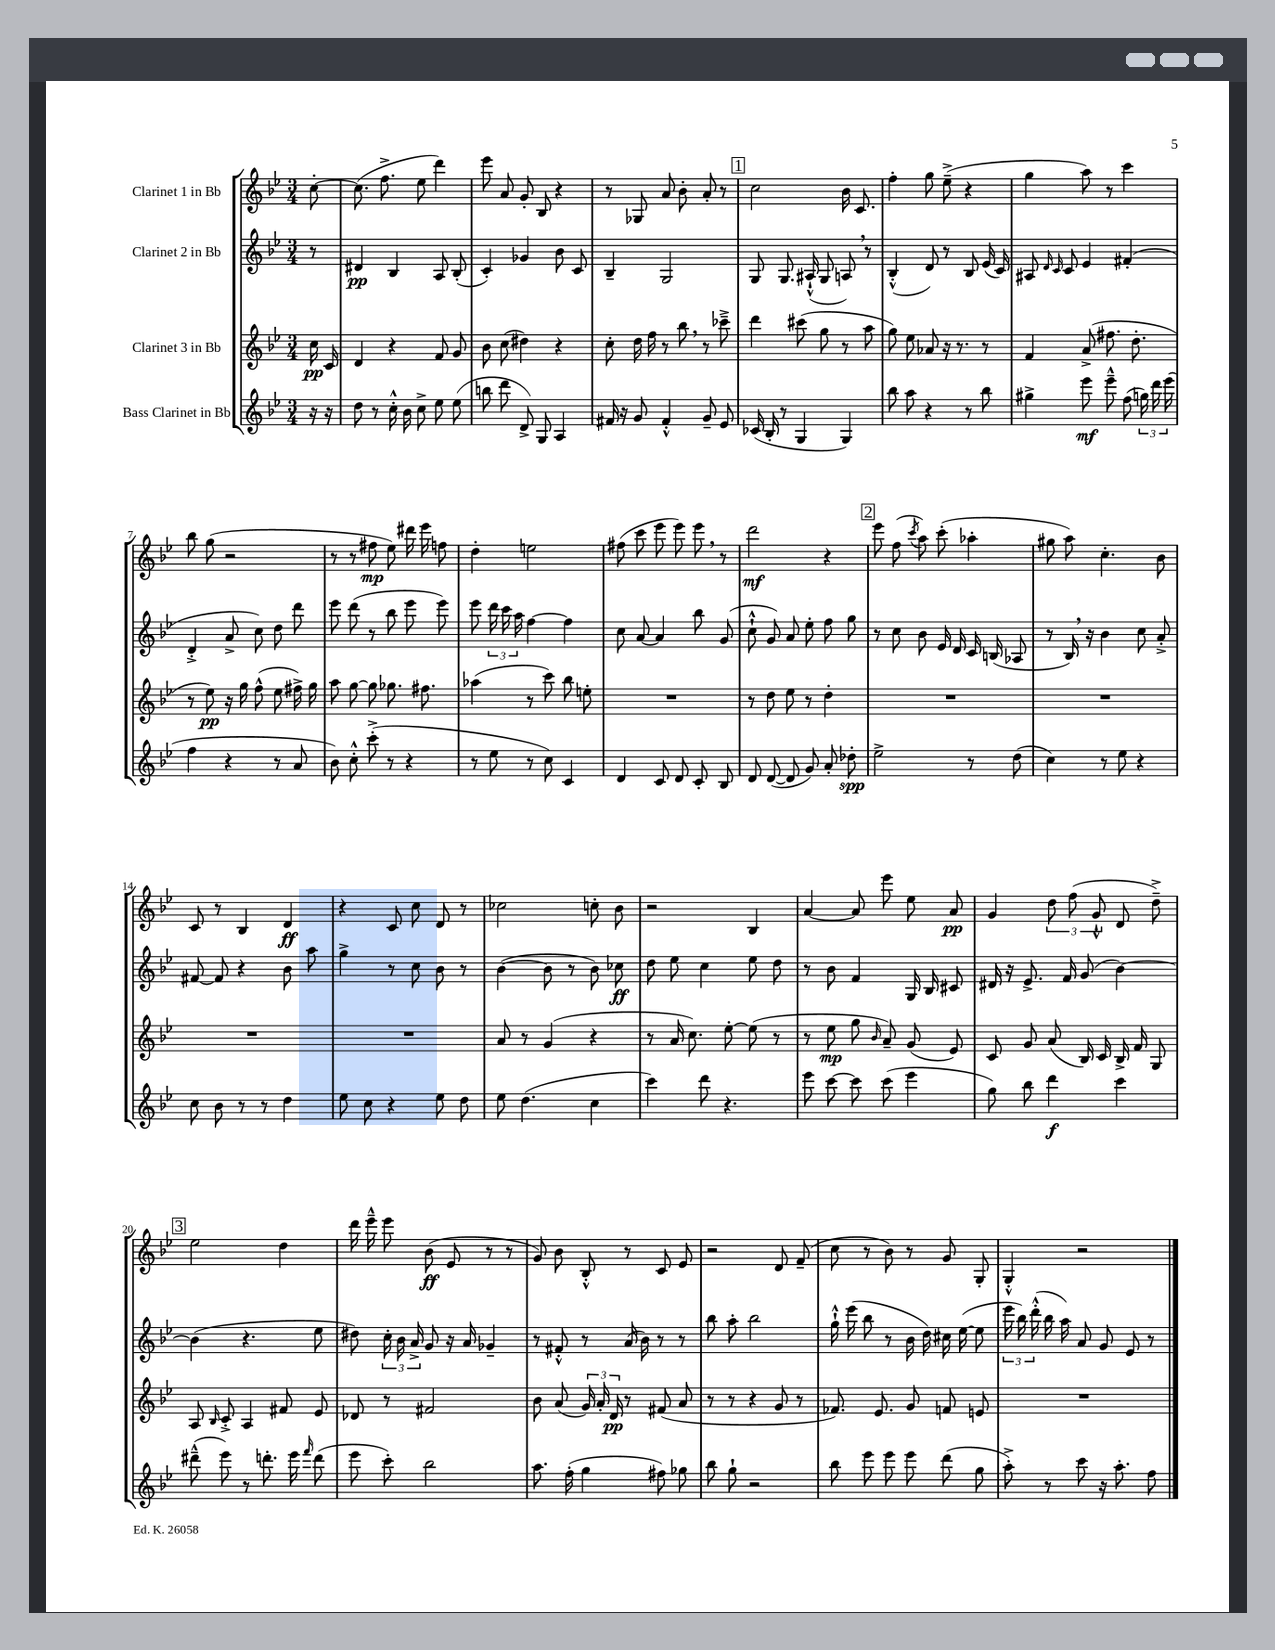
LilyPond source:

<<
\new StaffGroup <<
\new Staff = "s0" \with { instrumentName = "Clarinet 1 in Bb" } {
    \clef treble \key bes \major \numericTimeSignature \time 3/4 \partial 8
    \autoBeamOff c''8~-. |
    c''8.( f''8.-> ees''8 d'''4) |
    ees'''8 a'8 g'8-. bes8 r4 |
    r8 ges8 a'8 bes'8-. a'8-. r8 |
    \mark \markup { \box "1" } c''2 bes'16 c'8. |
    f''4-. g''8 ees''8--->( r4 |
    g''4 a''8) r8 c'''4 |
    bes''8 g''8( r2 |
    r8 r8 fis''8\mp ees''8) dis'''16 ees'''16 f''8 |
    d''4-. e''2 |
    fis''8( c'''8 ees'''8 ees'''8) ees'''8 \breathe r8 |
    d'''2\mf r4 |
    \mark \markup { \box "2" } ees'''8 f''8( \acciaccatura { c'''8 } a''8) c'''8-.( aes''4-. |
    gis''8 a''8) c''4.-. bes'8 |
    c'8 r8 bes4 d'4\ff |
    r4 c'8 c''8 d'8 r8 |
    ces''2 c''8-. bes'8 |
    r2 bes4 |
    a'4~ a'8 ees'''8 ees''8 a'8\pp |
    g'4 \tuplet 3/2 { d''8 f''8( g'8-!-^ } d'8 d''8--->) |
    \mark \markup { \box "3" } ees''2 d''4 |
    d'''16 ees'''16---^ ees'''8 bes'8\ff( ees'8 r8 r8 |
    g'8) bes'8 bes8-.-^ r8 c'8 ees'8 |
    r2 d'8 f'8--( |
    c''8 r8 bes'8) r8 g'8 g8-. |
    g4-.-^ r2 \bar "|." |
}
\new Staff = "s1" \with { instrumentName = "Clarinet 2 in Bb" } {
    \clef treble \key bes \major \numericTimeSignature \time 3/4 \partial 8
    \autoBeamOff r8 |
    dis'4\pp bes4 a8 bes8-.( |
    c'4-.) ges'4 bes'8 c'8 |
    bes4-- g2 |
    \mark \markup { \box "1" } g8 g8. ais16-!-^( g8 a8) \breathe r8 |
    bes4-.-^( d'8) r8 bes8 ees'16( c'16) |
    ais8 \grace { d'16 c'16 } c'8 ees'4 fis'4-.( |
    d'4-.-> a'8-> c''8) d''8 d'''8 |
    ees'''8 d'''8( r8 bes''8 ees'''8 ees'''8) |
    ees'''8 \tuplet 3/2 { d'''16 c'''16 a''16 } f''4~ f''4 |
    c''8 a'8~ a'4 bes''8 g'8( |
    c''8-!-^ g'8) a'8 ees''8-. f''8 g''8 |
    \mark \markup { \box "2" } r8 c''8 bes'8 ees'16 d'16 c'16 b16( aes8 |
    r8 bes16) \breathe r16 bes'4 c''8 a'8-.-> |
    fis'8~ fis'8 r4 bes'8 a''8 |
    g''4-> r8 c''8 bes'8 r8 |
    bes'4~( bes'8 r8 bes'8) ces''8\ff |
    d''8 ees''8 c''4 ees''8 d''8 |
    r8 bes'8 f'4 g16 bes16 cis'8 |
    dis'16 r16 ees'8.-> f'16 g'8( bes'4~) |
    \mark \markup { \box "3" } bes'4( r4. ees''8 |
    dis''8) \tuplet 3/2 { c''16-. bes'16 a'16-> } g'8 r16 a'16 ges'4-- |
    r8 fis'8-.-^ r8 a'16( bes'16) r8 r8 |
    bes''8 a''8-. bes''2 |
    g''16-!-^ ees'''16( bes''8 r8 bes'16 d''16) cis''16 ees''16~( ees''8 |
    \tuplet 3/2 { ees'''16 bes''16) d'''16-.-^( } bes''16 a''16) a'8 g'8 ees'8 r8 \bar "|." |
}
\new Staff = "s2" \with { instrumentName = "Clarinet 3 in Bb" } {
    \clef treble \key bes \major \numericTimeSignature \time 3/4 \partial 8
    \autoBeamOff c''16\pp c'16 |
    d'4 r4 f'8 g'8 |
    bes'8 c''8( dis''4) r4 |
    c''8-. d''16 f''16 r8 bes''8 \breathe r8 ces'''8---> |
    \mark \markup { \box "1" } d'''4 cis'''8( g''8 r8 a''8 |
    g''8) ees''8 aes'8 r16 r8. r8 |
    f'4 a'8->( fis''8. d''8.-. |
    r8 ees''8\pp) r16 g''16 f''8-^( ees''8 fis''16->) g''16 |
    a''8 g''8~ g''8 ges''8. fis''8. |
    aes''4( r8 c'''8) bes''8 e''8-. |
    R2. |
    r8 d''8 ees''8 r8 d''4-. |
    \mark \markup { \box "2" } R2. |
    R2. |
    R2. |
    R2. |
    a'8 r8 g'4( r4 |
    r8 a'16 c''8.) ees''8~-. ees''8( r8 |
    r8 ees''8\mp g''8 \grace { bes'16 } a'8--) g'8( ees'8) |
    c'8 g'8 a'8( bes16) c'16 bes16-> f'16 g8 |
    \mark \markup { \box "3" } a8 \grace { bes16 } c'8-.-> a4 fis'8 ees'8 |
    des'8 r8 fis'2 |
    bes'8 a'8( \tuplet 3/2 { g'16) a'16-. d'16\pp } r8 fis'8( a'8 |
    r8 r8 r4 g'8 r8 |
    fes'8.) ees'8. g'8 f'8 e'8 |
    R2. \bar "|." |
}
\new Staff = "s3" \with { instrumentName = "Bass Clarinet in Bb" } {
    \clef treble \key bes \major \numericTimeSignature \time 3/4 \partial 8
    \autoBeamOff r16 r16 |
    d''8 r8 c''16-.-^ bes'16 c''8-> ees''8 ees''8( |
    b''8 d'''8 d'8->) g8 a4 |
    fis'16 r16 g'8 fis'4-.-^ g'8-- ees'8 |
    \mark \markup { \box "1" } ces'16( bes16-. r8 g4 g4) |
    bes''8 a''8 r4 r8 bes''8 |
    gis''4-> ees'''8\mf ees'''8---^ f''8( \tuplet 3/2 { g''16) d'''16 ees'''16( } |
    f''4 r4 r8 a'8 |
    bes'8) c''8-.-^ c'''8-.->( r8 r4 |
    r8 ees''8 r8 c''8) c'4 |
    d'4 c'8 d'8 c'8-. bes8 |
    d'8 d'8~( d'8 g'8) a'8-. des''8-.\spp |
    \mark \markup { \box "2" } ees''2-> r8 d''8( |
    c''4) r8 ees''8 r4 |
    c''8 bes'8 r8 r8 d''4 |
    ees''8 c''8 r4 ees''8 d''8 |
    ees''8 d''4.( c''4 |
    c'''4) d'''8 r4. |
    ees'''8 c'''8~ c'''8 c'''8( ees'''4 |
    g''8) bes''8 d'''4\f c'''4 |
    \mark \markup { \box "3" } dis'''8---^( ees'''8) r8 d'''8.-. ees'''16 \grace { f'''16 } d'''8( |
    ees'''8 c'''8-.) bes''2 |
    a''8. f''16-.( g''4 fis''8) ges''8 |
    bes''8 g''8-! r2 |
    bes''8 ees'''8 ees'''8 ees'''8 d'''8( g''8 |
    a''8-.->) r8 c'''8 r16 a''8.-. f''8 \bar "|." |
}
>>
>>
